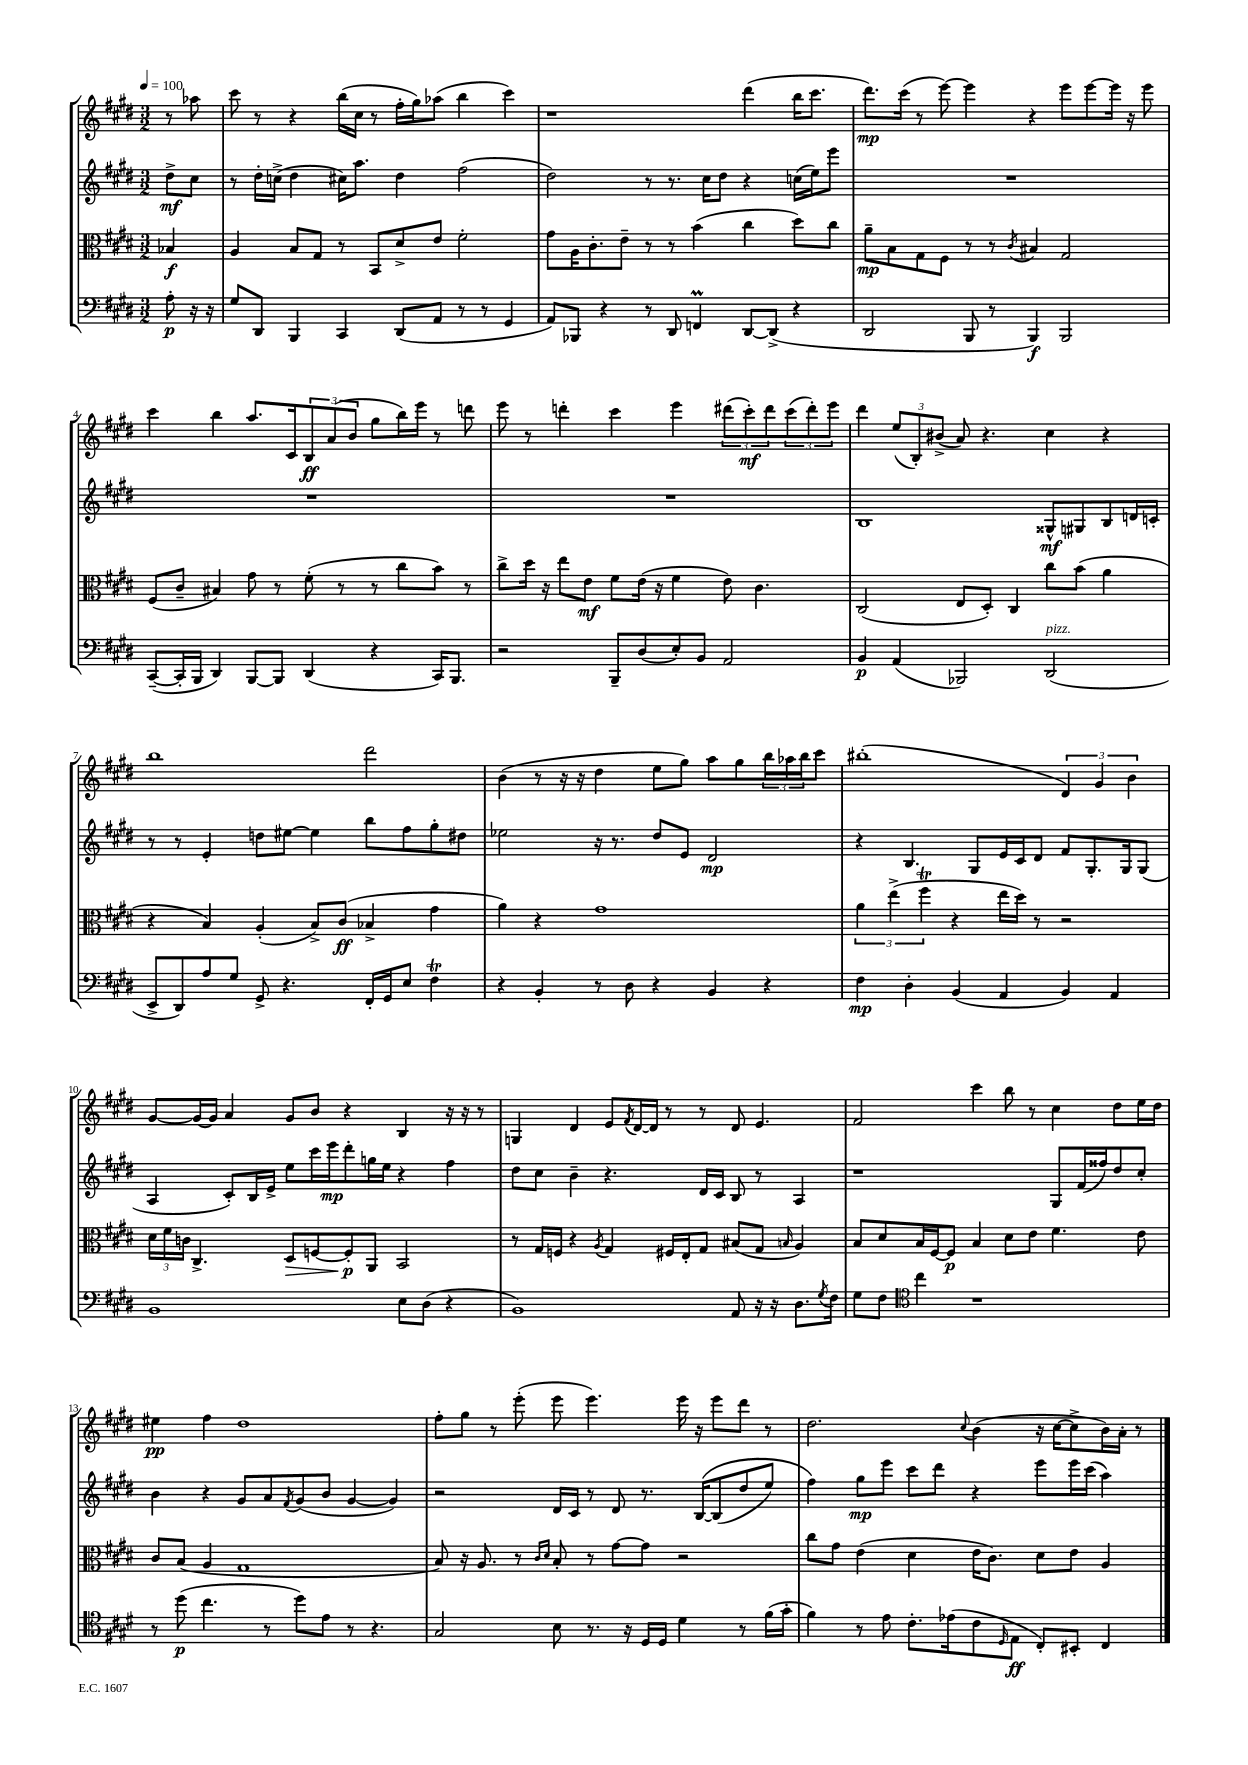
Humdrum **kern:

**kern	**dynam	**kern	**dynam	**kern	**dynam	**kern	**dynam
*part4	*part4	*part3	*part3	*part2	*part2	*part1	*part1
*staff4	*staff4	*staff3	*staff3	*staff2	*staff2	*staff1	*staff1
*clefF4	*	*clefC3	*	*clefG2	*	*clefG2	*
*k[f#c#g#d#]	*	*k[f#c#g#d#]	*	*k[f#c#g#d#]	*	*k[f#c#g#d#]	*
*M3/2	*	*M3/2	*	*M3/2	*	*M3/2	*
*MM100	*	*MM100	*	*MM100	*	*MM100	*
=	=	=	=	=	=	=	=
8A'\	p	4B-X/	f	8dd#^\L	mf	8r	.
16r	.	.	.	8cc#\J	.	8aa-X\	.
16r	.	.	.	.	.	.	.
=1	=1	=1	=1	=1	=1	=1	=1
8G#/L	.	4A/	.	8r	.	8ccc#\	.
8DD#/J	.	.	.	16dd#'\LL	.	8r	.
.	.	.	.	(16ccn^\JJ	.	.	.
4BBB/	.	8B/L	.	4dd#\	.	4r	.
.	.	8G#/J	.	.	.	.	.
4CC#/	.	8r	.	16cc#X\KL)	.	(16bb\LL	.
.	.	.	.	8.aa\J	.	16cc#\JJ	.
.	.	8BB/L	.	.	.	8r	.
(8DD#/L	.	8d#^/	.	4dd#\	.	16ff#'\LL	.
.	.	.	.	.	.	16gg#\J)	.
8AA/J	.	8e/J	.	.	.	(8aa-X\J	.
8r	.	2f#'\	.	(2ff#\	.	4bb\	.
8r	.	.	.	.	.	.	.
4GG#/	.	.	.	.	.	4ccc#\)	.
=2	=2	=2	=2	=2	=2	=2	=2
8AA/L)	.	8g#\L	.	2dd#\)	.	1r	.
8BBB-X/J	.	16A\K	.	.	.	.	.
.	.	8.c#'\	.	.	.	.	.
4r	.	.	.	.	.	.	.
.	.	8e~\J	.	.	.	.	.
8r	.	8r	.	8r	.	.	.
8DD#/	.	8r	.	8.r	.	.	.
4FFnM/	.	(4b\	.	.	.	.	.
.	.	.	.	16cc#\KL	.	.	.
.	.	.	.	8dd#\J	.	.	.
[8DD#/L	.	4cc#\	.	4r	.	(4ddd#\	.
(8DD#^/J]	.	.	.	.	.	.	.
4r	.	8dd#\L)	.	(16ccn\LL	.	16bb\KL	.
.	.	.	.	16ee\J)	.	8.ccc#\J	.
.	.	8cc#\J	.	8eee\J	.	.	.
=3	=3	=3	=3	=3	=3	=3	=3
2DD#/	.	8a~\L	mp	1.r	.	8.ddd#\L)	mp
.	.	8B\	.	.	.	.	.
.	.	.	.	.	.	(16ccc#\Jk	.
.	.	8G#\	.	.	.	8r	.
.	.	8F#\J	.	.	.	[8eee\)	.
8BBB/	.	8r	.	.	.	4eee\]	.
8r	.	8r	.	.	.	.	.
.	.	8qc#/	.	.	.	.	.
4BBB/)	f	4B#X/	.	.	.	4r	.
2BBB/	.	2G#/	.	.	.	8eee\L	.
.	.	.	.	.	.	[8eee\	.
.	.	.	.	.	.	16eee\Jk]	.
.	.	.	.	.	.	16r	.
.	.	.	.	.	.	8eee\	.
!!LO:LB:g=z
=4	=4	=4	=4	=4	=4	=4	=4
([8CC#~/L	.	(8F#/L	.	1.r	.	4ccc#\	.
16CC#'/L]	.	8c#~/J	.	.	.	.	.
16BBB/JJ	.	.	.	.	.	.	.
4DD#/)	.	4B#X/)	.	.	.	4bb\	.
[8BBB/L	.	8g#\	.	.	.	8.aa/L	.
8BBB/J]	.	8r	.	.	.	.	.
.	.	.	.	.	.	16c#/k	.
(4DD#/	.	(8f#'\	.	.	.	12B/	ff
.	.	.	.	.	.	(12a/	.
.	.	8r	.	.	.	.	.
.	.	.	.	.	.	12b/J	.
4r	.	8r	.	.	.	8gg#\L	.
.	.	8cc#\L	.	.	.	16bb\L)	.
.	.	.	.	.	.	16eee\JJ	.
16CC#/KL)	.	8b\J)	.	.	.	8r	.
8.BBB/J	.	.	.	.	.	.	.
.	.	8r	.	.	.	8dddn\	.
=5	=5	=5	=5	=5	=5	=5	=5
2r	.	8cc#^\L	.	1.r	.	8eee\	.
.	.	16dd#\Jk	.	.	.	8r	.
.	.	16r	.	.	.	.	.
.	.	8ee\L	.	.	.	4dddn'\	.
.	.	8e\J	mf	.	.	.	.
8BBB~/L	.	8f#\L	.	.	.	4ccc#\	.
(8D#/	.	(16e\Jk	.	.	.	.	.
.	.	16r	.	.	.	.	.
8E'/)	.	4f#\	.	.	.	4eee\	.
8BB/J	.	.	.	.	.	.	.
2AA/	.	8e\)	.	.	.	(12ddd#X\L	.
.	.	.	.	.	.	12ccc#'\)	mf
.	.	4.c#\	.	.	.	.	.
.	.	.	.	.	.	12ddd#\	.
.	.	.	.	.	.	(12ccc#\	.
.	.	.	.	.	.	12ddd#'\)	.
.	.	.	.	.	.	12eee\J	.
=6	=6	=6	=6	=6	=6	=6	=6
4BB/	p	(2C#/	.	1B	.	4ddd#\	.
(4AA/	.	.	.	.	.	(12ee/L	.
.	.	.	.	.	.	12B'/)	.
.	.	.	.	.	.	(12b#X^/J	.
2BBB-X/)	.	8E/L	.	.	.	8a/)	.
.	.	8D#'/J)	.	.	.	4.r	.
.	.	4C#/	.	.	.	.	.
!LO:TX:a:i:t=pizz.	!	!	!	!	!	!	!
(2DD#/	.	8cc#\L	.	8G##X^^/L	mf	4cc#\	.
.	.	(8b\J	.	8G#X/	.	.	.
.	.	4a\	.	8B/	.	4r	.
.	.	.	.	16dn/L	.	.	.
.	.	.	.	16cn'/JJ	.	.	.
!!LO:LB:g=z
=7	=7	=7	=7	=7	=7	=7	=7
8EE^/L	.	4r	.	8r	.	1bb	.
8DD#/)	.	.	.	8r	.	.	.
8A/	.	4B/)	.	4e'/	.	.	.
8G#/J	.	.	.	.	.	.	.
8GG#^/	.	(4A'/	.	8ddn\L	.	.	.
4.r	.	.	.	[8ee#X\J	.	.	.
.	.	8B^/L)	.	4ee#\]	.	.	.
.	.	(8c#/J	ff	.	.	.	.
16FF#'/LL	.	4B-X^/	.	8bb\L	.	2ddd#\	.
16GG#/J	.	.	.	.	.	.	.
8E/J	.	.	.	8ff#\	.	.	.
4F#T\	.	4g#\	.	8gg#'\	.	.	.
.	.	.	.	8dd#X\J	.	.	.
=8	=8	=8	=8	=8	=8	=8	=8
4r	.	4a\)	.	2ee-X\	.	(4b\	.
4BB'/	.	4r	.	.	.	8r	.
.	.	.	.	.	.	16r	.
.	.	.	.	.	.	16r	.
8r	.	1g#	.	16r	.	4dd#\	.
.	.	.	.	8.r	.	.	.
8D#\	.	.	.	.	.	.	.
4r	.	.	.	8dd#/L	.	8ee\L	.
.	.	.	.	8e/J	.	8gg#\J)	.
4BB/	.	.	.	2d#/	mp	8aa\L	.
.	.	.	.	.	.	8gg#\	.
4r	.	.	.	.	.	24bb\L	.
.	.	.	.	.	.	24aa-X\	.
.	.	.	.	.	.	24bb\J	.
.	.	.	.	.	.	8ccc#\J	.
=9	=9	=9	=9	=9	=9	=9	=9
4F#\	mp	6a\	.	4r	.	(1bb#X'	.
.	.	(6ee^\	.	.	.	.	.
4D#'\	.	.	.	4.B/	.	.	.
.	.	6ff#T\	.	.	.	.	.
(4BB/	.	4r	.	.	.	.	.
.	.	.	.	8G#/L	.	.	.
4AA/	.	16ee\LL	.	16e/L	.	.	.
.	.	16dd#\JJ)	.	16c#/J	.	.	.
.	.	8r	.	8d#/J	.	.	.
4BB/)	.	2r	.	8f#/L	.	6d#/)	.
.	.	.	.	8.G#'/	.	.	.
.	.	.	.	.	.	6g#/	.
4AA/	.	.	.	.	.	.	.
.	.	.	.	16G#/k	.	.	.
.	.	.	.	.	.	6b\	.
.	.	.	.	(8G#/J	.	.	.
!!LO:LB:g=z
=10	=10	=10	=10	=10	=10	=10	=10
1BB	.	24d#\LL	.	4A/	.	[8g#/L	.
.	.	24f#\	.	.	.	.	.
.	.	24cn\JJ	.	.	.	.	.
.	.	4.C#^/	.	.	.	16g#/L_	.
.	.	.	.	.	.	16g#/JJ]	.
.	.	.	.	8c#'/L)	.	4a/	.
.	.	.	.	16B/L	.	.	.
.	.	.	.	16e^/JJ	.	.	.
!	!	!	!LO:HP:b	!	!	!	!
.	.	8D#/L	>	8ee\L	.	8g#/L	.
.	.	[8Fn/	.	16ccc#\L	.	8b/J	.
.	.	.	.	16eee\J	mp	.	.
.	.	8F'/]	p	8ddd#'\	.	4r	.
.	.	8AA/J	]	16ggn\L	.	.	.
.	.	.	.	16ee\JJ	.	.	.
8E\L	.	2BB/	.	4r	.	4B/	.
(8D#\J	.	.	.	.	.	.	.
4r	.	.	.	4ff#\	.	16r	.
.	.	.	.	.	.	16r	.
.	.	.	.	.	.	8r	.
=11	=11	=11	=11	=11	=11	=11	=11
1BB)	.	8r	.	8dd#\L	.	4Gn/	.
.	.	16G#/LL	.	8cc#\J	.	.	.
.	.	16Fn/JJ	.	.	.	.	.
.	.	4r	.	4b~\	.	4d#/	.
.	.	8qA/	.	.	.	.	.
.	.	4G#/	.	4.r	.	8e/L	.
.	.	.	.	.	.	8qf#/	.
.	.	.	.	.	.	[16d#/L	.
.	.	.	.	.	.	16d#/JJ]	.
.	.	16F#X/LL	.	.	.	8r	.
.	.	16E'/J	.	.	.	.	.
.	.	8G#/J	.	16d#/LL	.	8r	.
.	.	.	.	16c#/JJ	.	.	.
8AA/	.	(8B#X/L	.	8B/	.	8d#/	.
16r	.	8G#/J	.	8r	.	4.e/	.
16r	.	.	.	.	.	.	.
.	.	16qqBn/	.	.	.	.	.
8.D#\L	.	4A/)	.	4A/	.	.	.
8qG#/	.	.	.	.	.	.	.
16F#\Jk	.	.	.	.	.	.	.
=12	=12	=12	=12	=12	=12	=12	=12
8G#\L	.	8B/L	.	1r	.	2f#/	.
8F#\J	.	8d#/	.	.	.	.	.
*clefC4	*	*	*	*	*	*	*
4cc#\	.	16B/L	.	.	.	.	.
.	.	[16F#/J	.	.	.	.	.
.	.	8F#/J]	p	.	.	.	.
1r	.	4B/	.	.	.	4ccc#\	.
.	.	8d#\L	.	.	.	8bb\	.
.	.	8e\J	.	.	.	8r	.
.	.	4.f#\	.	8G#/L	.	4cc#\	.
.	.	.	.	(16f#/L	.	.	.
.	.	.	.	16ff##X/J)	.	.	.
.	.	.	.	8dd#/	.	8dd#\L	.
.	.	8e\	.	8cc#'/J	.	16ee\L	.
.	.	.	.	.	.	16dd#\JJ	.
!!LO:LB:g=z
=13	=13	=13	=13	=13	=13	=13	=13
8r	.	8c#/L	.	4b\	.	4ee#X\	pp
(8dd#\	p	(8B/J	.	.	.	.	.
4.cc#\	.	4A/	.	4r	.	4ff#\	.
.	.	1G#	.	8g#/L	.	1dd#	.
8r	.	.	.	8a/	.	.	.
.	.	.	.	8qf#/	.	.	.
8dd#\L)	.	.	.	(8g#/	.	.	.
8e\J	.	.	.	8b/J	.	.	.
8r	.	.	.	[4g#/	.	.	.
4.r	.	.	.	.	.	.	.
.	.	.	.	4g#/])	.	.	.
=14	=14	=14	=14	=14	=14	=14	=14
2G#/	.	8B/)	.	2r	.	8ff#'\L	.
.	.	16r	.	.	.	8gg#\J	.
.	.	8.A/	.	.	.	.	.
.	.	.	.	.	.	8r	.
.	.	8r	.	.	.	(8eee'\	.
.	.	16qqc#/LL	.	.	.	.	.
.	.	16qqd#/JJ	.	.	.	.	.
8B\	.	8B'/	.	16d#/LL	.	8eee\	.
.	.	.	.	16c#/JJ	.	.	.
8.r	.	8r	.	8r	.	4.eee\)	.
.	.	[8g#\L	.	8d#/	.	.	.
16r	.	.	.	.	.	.	.
16D#/LL	.	8g#\J]	.	8.r	.	.	.
16D#/JJ	.	.	.	.	.	.	.
4d#\	.	2r	.	.	.	16eee\	.
.	.	.	.	([16B/KL	.	16r	.
.	.	.	.	(8B/]	.	8eee\L	.
8r	.	.	.	8dd#/	.	8ddd#\J	.
(16f#\LL	.	.	.	8ee/J)	.	8r	.
16g#'\JJ	.	.	.	.	.	.	.
=15	=15	=15	=15	=15	=15	=15	=15
4f#\)	.	8cc#\L	.	4ff#\)	.	2.dd#\	.
.	.	8g#\J	.	.	.	.	.
8r	.	(4e\	.	8gg#\L	mp	.	.
8e\	.	.	.	8eee\J	.	.	.
8.c#'\L	.	4d#\	.	8ccc#\L	.	.	.
.	.	.	.	8ddd#\J	.	.	.
(16e-X\k	.	.	.	.	.	.	.
.	.	.	.	.	.	8qqcc#/	.
8c#\	.	16e\KL	.	4r	.	(4b\	.
.	.	8.c#\J)	.	.	.	.	.
16qqD#/	.	.	.	.	.	.	.
8E\J	ff	.	.	.	.	.	.
8C#'/L)	.	8d#\L	.	8eee\L	.	16r	.
.	.	.	.	.	.	[16cc#\KL	.
8BB#X'/J	.	8e\J	.	16eee\L	.	8cc#^\]	.
.	.	.	.	(16ccc#\JJ	.	.	.
4C#/	.	4A/	.	4aa\)	.	16b\L)	.
.	.	.	.	.	.	16a'\JJ	.
.	.	.	.	.	.	8r	.
==	==	==	==	==	==	==	==
*-	*-	*-	*-	*-	*-	*-	*-
